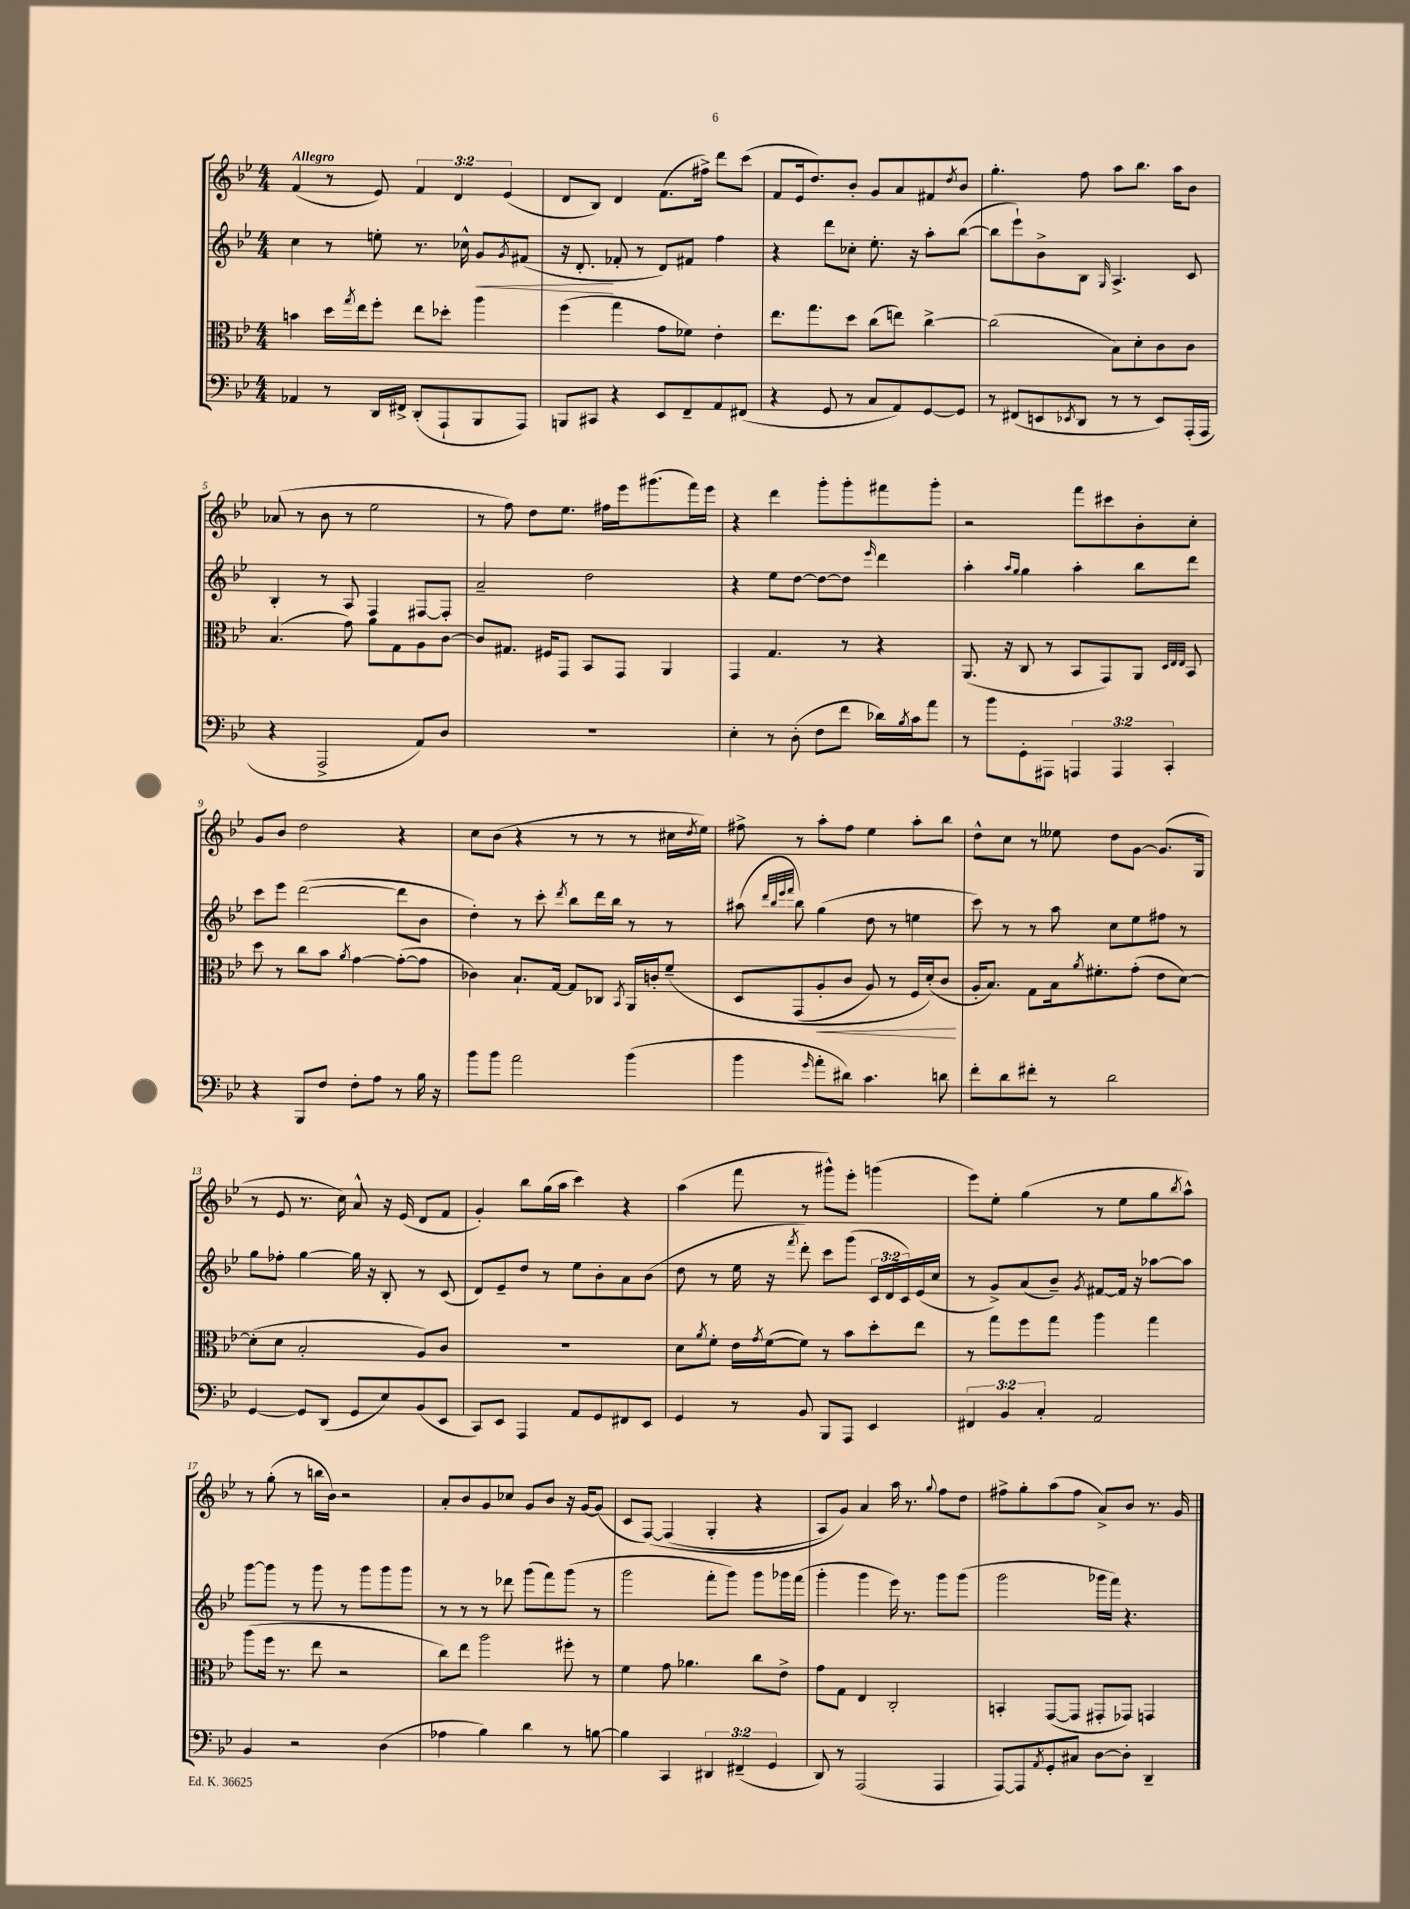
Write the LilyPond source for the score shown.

<<
\new StaffGroup <<
\new Staff = "s0" {
    \clef treble \key bes \major \numericTimeSignature \time 4/4 \override Staff.TupletNumber.text = #tuplet-number::calc-fraction-text \tempo "Allegro"
    f'4( r8 ees'8) \tuplet 3/2 { f'4 d'4 ees'4( } |
    d'8 bes8) d'4 f'8.( fis''16->) d'''8 c'''8( |
    f'8 ees'16 d''8.) bes'8-. g'8 a'8 fis'8 \acciaccatura { d''8 } bes'8 |
    g''4.-. f''8 a''8 bes''8. a''16 bes'8 |
    aes'8( r8 bes'8 r8 ees''2 |
    r8 f''8) d''8 ees''8. fis''16 ees'''16 gis'''8.( f'''16) ees'''16 |
    r4 d'''4 g'''8-. g'''8-. fis'''8 g'''8-. |
    r2 f'''8 cis'''8 bes'8-. c''8-. |
    g'8 bes'8 d''2 r4 |
    c''8 bes'8( r4 r8 r8 r8 cis''16 \acciaccatura { d''8 } ees''16) |
    fis''8-> r8 a''8-. fis''8 ees''4 a''8-. bes''8 |
    d''8-^ c''8 r8 eeses''8 d''8 g'8~ g'8.( g16 |
    r8 ees'8 r8. c''16) a'8-^ r16 ees'16( d'8 f'8 |
    g'4-.) bes''8 g''16( a''16 c'''4) r4 |
    a''4( f'''8 r8 gis'''8-^) ees'''8-. g'''4( |
    ees'''8) ees''8-. g''4( r8 ees''8 g''8 \acciaccatura { bes''8 } a''8-^) |
    r8 g''8-.( r8 b''16 bes'16) r2 |
    a'8-. bes'8 g'8 ces''8 g'8 bes'8 r16 g'16~ g'8( |
    c'8 f8~)\( f4( g4-. r4 |
    a8) g'8\) a'4 a''16 r8. \appoggiatura { g''8 } f''8 d''8 |
    fis''8-> g''8-. a''8( fis''8 a'8->) bes'8 r8. g'16 \bar "|." |
}
\new Staff = "s1" {
    \clef treble \key bes \major \numericTimeSignature \time 4/4 \override Staff.TupletNumber.text = #tuplet-number::calc-fraction-text
    c''4 r8 e''8-. r8. ces''16-^ g'8\< \acciaccatura { g'8 } fis'8( |
    r16 d'8.-.\! fes'8-. r8 d'8) fis'8 f''4 |
    r4 d'''8 ces''8-. ees''8.-. r16 a''8-. bes''8~( |
    bes''8 ees'''8-!) bes'8-> bes8 \grace { g16 } a4.-> c'8 |
    bes4-. r8 a8 f4 fis8~ fis8-. |
    a'2-- d''2 |
    r4 ees''8 d''8~ d''8~ d''8 \grace { ees'''16 } d'''4 |
    a''4-. \grace { a''16 g''16 } g''4 a''4-. bes''8 d'''8 |
    c'''8 ees'''8 d'''2~( d'''8 bes'8 |
    d''4-.) r8 c'''8-. \acciaccatura { d'''8 } bes''8 d'''16 bes''16 r8 r8 |
    ais''8( \grace { d'''32 bes''32 ees'''32 f'''32 } bes''8) g''4( d''8 r8 e''4 |
    c'''8) r8 r8 a''8 c''8 ees''8 fis''8 r8 |
    g''8 fes''8-. g''4~ g''16 r16 bes8-. r8 c'8( |
    d'8) ees'8-- d''8 r8 ees''8 bes'8-. a'8 bes'8( |
    d''8 r8 ees''16 r16 \acciaccatura { f'''8 } d'''8-.) c'''8 g'''8( \tuplet 3/2 { c'16 d'16 c'16) } ees'16( c''16 |
    r8 g'8->) a'8( bes'8--) \acciaccatura { g'8 } fis'8~ fis'16 r16 aes''8~ aes''8 |
    g'''8~ g'''8 r8 g'''8 r8 g'''8 g'''8 g'''8 |
    r8 r8 r8 des'''8 g'''8( f'''8) g'''8( r8 |
    g'''2 f'''8-. g'''8) g'''8 ges'''16 f'''16( |
    g'''4-. g'''4 ees'''16) r8. g'''8 g'''8( |
    g'''2 ges'''16 f'''16) r4. \bar "|." |
}
\new Staff = "s2" {
    \clef alto \key bes \major \numericTimeSignature \time 4/4
    b'4 d''16 \acciaccatura { g''8 } ees''16 f''8-. ees''8 des''8-. a''4 |
    f''4( g''4 g'8 fes'8) ees'4-. |
    ees''8. g''8. d''8 c''8( e''8) c''4~-> |
    c''2( bes8) d'8-. c'8 c'8 |
    bes4.( g'8) a'8 g8 a8 c'8~ |
    c'8 gis8. fis16 g,8 bes,8 g,8 a,4 |
    g,4 g4. r8 r4 |
    a,8.( r16 c8 r8 bes,8 g,8) a,8 \grace { d32 ees32 ees32 } bes,8 |
    d''8 r8 c''8 bes'8 \acciaccatura { a'8 } g'4~ g'8~-.( g'8 |
    ces'4) bes8.-! g16~ g8 ces8 \acciaccatura { bes,8 } a,16 c'16-. f'8--\( |
    d8 g,8( a8-.\< c'8 a8) r8 f16 d'16-.(\) c'8\! |
    a16-. bes8.) g8 bes16 \acciaccatura { a'8 } fis'8.-. g'8-.( ees'8 d'8~) |
    d'8-.( d'8 bes2-. a8) c'8 |
    R1 |
    d'8 \acciaccatura { a'8 } f'8-. ees'16 \acciaccatura { g'8 } f'16~( f'8) r8 bes'8 d''8-. ees''8 |
    r8 g''8 f''8 g''8 a''4 g''4 |
    a''8( f''16 r8. ees''8 r2 |
    c''8) ees''8 a''2 fis''8-. r8 |
    f'4 g'8 aes'4. c''8 ees'8-> |
    g'8 g8 ees4 c2-. |
    b,4-. g,8~( g,8 gis,8-. ges,8) g,4 \bar "|." |
}
\new Staff = "s3" {
    \clef bass \key bes \major \numericTimeSignature \time 4/4 \override Staff.TupletNumber.text = #tuplet-number::calc-fraction-text
    aes,4 r8 d,16 fis,16-> d,8-.( a,,8-! bes,,8 a,,8) |
    b,,8 cis,8 r4 ees,8 f,8-- a,8 fis,8( |
    r4 g,8 r8 c8 a,8) g,8~ g,8 |
    r8 fis,8( e,8 \acciaccatura { ees,8 } d,8 r8 r8 ees,8) a,,16-.( a,,16 |
    r4 a,,2-> a,8) d8 |
    R1 |
    ees4-. r8 d8-.( f8 f'8 des'16) \acciaccatura { bes8 } c'16 a'8 |
    r8 bes'8 g,8-. ais,,8 \tuplet 3/2 { a,,4 a,,4 c,4-. } |
    r4 bes,,8 f8 f8-. a8 r8 bes16 r16 |
    bes'8 bes'8 a'2 bes'4( |
    bes'4 \grace { g'16 } a'8-. dis'8) c'4. d'8 |
    f'8-. d'8 fis'8-. r8 d'2 |
    g,4~ g,8 d,8( g,8 ees8) bes,8( ees,8 |
    c,8) ees,8 a,,4 a,8 g,8 fis,8 ees,8 |
    g,4 r8 bes,8 bes,,8 a,,8 ees,4 |
    \tuplet 3/2 { fis,4 bes,4 c4-. } a,2 |
    bes,4 r2 d4( |
    aes4 bes4) d'4 r8 b8~ |
    b4 c,4 \tuplet 3/2 { dis,4 fis,4--( g,4 } |
    d,8) r8 a,,2( a,,4 |
    a,,8~) a,,8 \acciaccatura { a,8 } g,8-. cis8 d8~ d8-. d,4-- \bar "|." |
}
>>
>>
